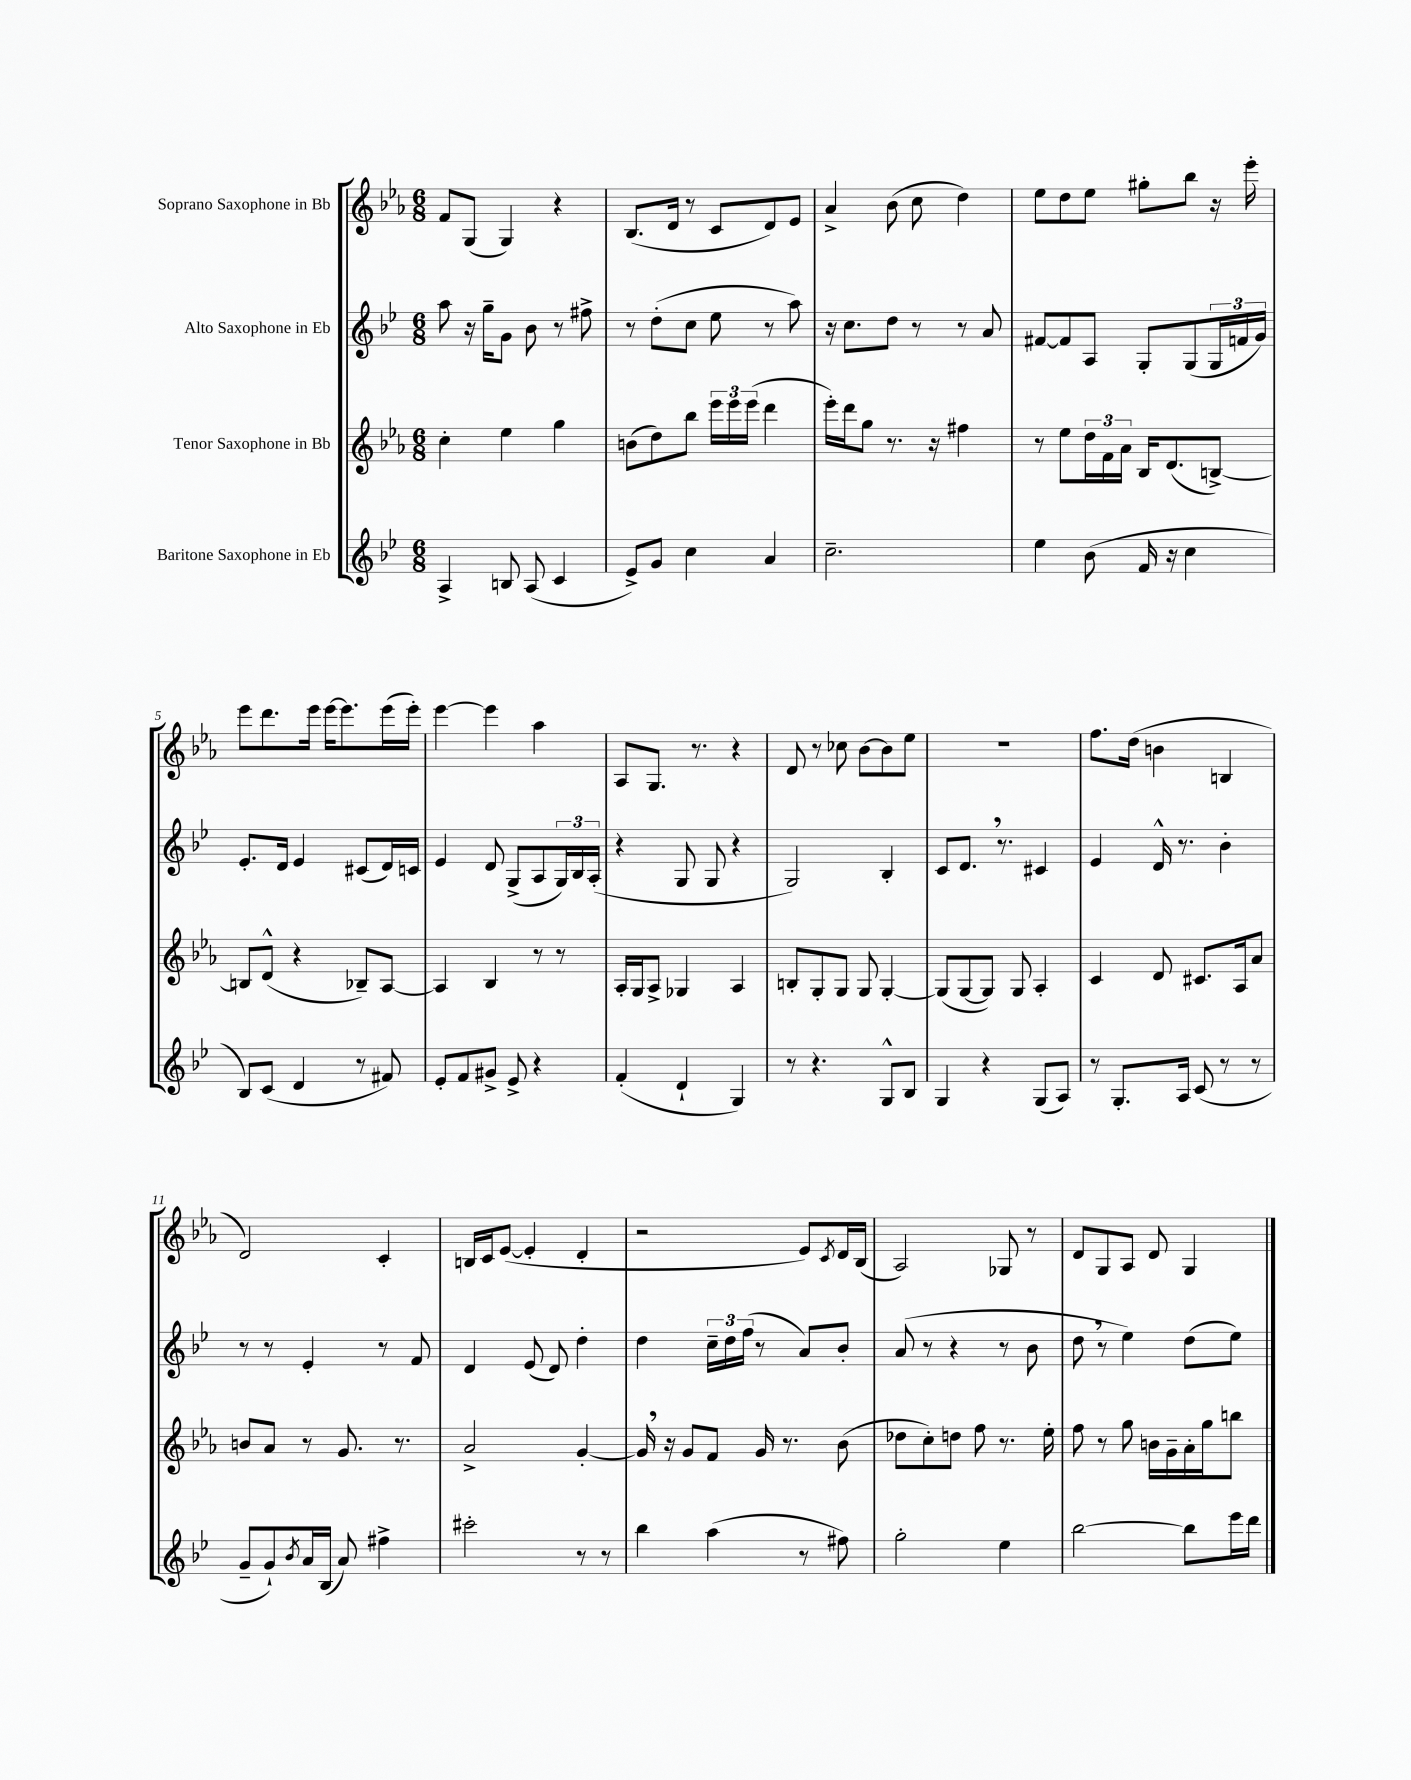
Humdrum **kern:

**kern	**kern	**kern	**kern
*staff4	*staff3	*staff2	*staff1
*clefG2	*clefG2	*clefG2	*clefG2
*k[b-e-]	*k[b-e-a-]	*k[b-e-]	*k[b-e-a-]
*M6/8	*M6/8	*M6/8	*M6/8
4A^	4cc'	8aa	8f
.	.	16r	(8G
.	.	16gg~	.
8B	4ee-	8g	4G)
(8A	.	8b-	.
4c	4gg	8r	4r
.	.	8ff#^	.
=	=	=	=
8e-^)	(8b	8r	(8.B-
8g	8dd)	(8dd'	.
.	.	.	16d
4cc	8bb-	8cc	8r
.	24eee-	8ee-	8c
.	24eee-	.	.
.	(24eee-	.	.
4a	4ddd	8r	8d)
.	.	8aa)	8e-
=	=	=	=
2.cc~	16eee-')	16r	4a-^
.	16ddd	8.cc	.
.	8gg	.	.
.	8.r	8dd	(8b-
.	.	8r	8cc
.	16r	.	.
.	4ff#	8r	4dd)
.	.	8a	.
=	=	=	=
4ee-	8r	[8f#	8ee-
.	8ee-	8f#]	8dd
(8b-	24dd	8A	8ee-
.	24f	.	.
.	24a-	.	.
16f	16B-	8G'	8gg#'
16r	(8.d	.	.
4cc	.	(8G	8bb-
.	[8B^)	24G	16r
.	.	24f	.
.	.	.	16eee-'
.	.	24g)	.
=	=	=	=
8B-)	8B]	8.e-'	8eee-
(8c	(8d^^	.	8.ddd
.	.	16d	.
4d	4r	4e-	.
.	.	.	16eee-
.	.	.	[16eee-
.	.	.	8.eee-]
8r	8B-~)	(8c#	.
8f#)	[8A-	16d)	(16eee-
.	.	16c	16eee-')
=	=	=	=
8e-'	4A-]	4e-	[4eee-
8f	.	.	.
8g#^	4B-	8d	4eee-]
8e-^	.	(8G^	.
4r	8r	8A	4aa-
.	8r	24G)	.
.	.	24B-	.
.	.	(24A'	.
=	=	=	=
(4f'	16A-'	4r	8A-
.	16G	.	.
.	8A-^	.	8.G
4d`	4G-	8G	.
.	.	.	8.r
.	.	8G	.
4G)	4A-	4r	4r
=	=	=	=
8r	8B'	2G)	8d
4.r	8G'	.	8r
.	8G	.	8cc-
.	8G	.	[8b-
8G^^	[4G'	4B-'	8b-]
8B-	.	.	8ee-
=	=	=	=
4G	(8G]	8c	2.r
.	[8G	8.d	.
4r	8G])	.	.
.	.	8.r	.
.	8G	.	.
(8G	4A-'	4c#	.
8A)	.	.	.
=	=	=	=
8r	4c	4e-	8.ff
8.G'	.	.	.
.	.	.	(16dd
.	8d	16d^^	4b
16A	.	8.r	.
(8c	8.c#	.	.
8r	.	4b-'	4B
.	16A-	.	.
8r	8a-	.	.
=	=	=	=
8g~	8b	8r	2d)
8g`)	8a-	8r	.
8qb-	.	.	.
16a	8r	4e-'	.
(16B-	.	.	.
8a)	8.g	.	.
4ff#^	.	8r	4c'
.	8.r	.	.
.	.	8f	.
=	=	=	=
2ccc#'	2a-^	4d	16B
.	.	.	16c
.	.	.	([8e-
.	.	(8e-	4e-']
.	.	8d)	.
8r	[4g'	4dd'	4d'
8r	.	.	.
=	=	=	=
4bb-	16g]	4dd	2r
.	16r	.	.
.	8g	.	.
(4aa	8f	24cc~	.
.	.	24dd	.
.	.	(24ff	.
.	16g	8r	.
.	8.r	.	.
8r	.	8a)	8e-)
.	.	.	8qc
8ff#)	(8b-	8b-'	16d
.	.	.	(16B-
=	=	=	=
2gg'	8dd-	(8a	2A-)
.	8cc')	8r	.
.	8dd	4r	.
.	8ff	.	.
4ee-	8.r	8r	8G-
.	.	8b-	8r
.	16ee-'	.	.
=	=	=	=
[2bb-	8ff	8dd	8d
.	8r	8r	8G
.	8gg	4ee-)	8A-
.	16b	.	8d
.	16g~	.	.
8bb-]	16a-'	(8dd	4G
.	16gg	.	.
16eee-	8bb	8ee-)	.
16ddd	.	.	.
==	==	==	==
*-	*-	*-	*-
